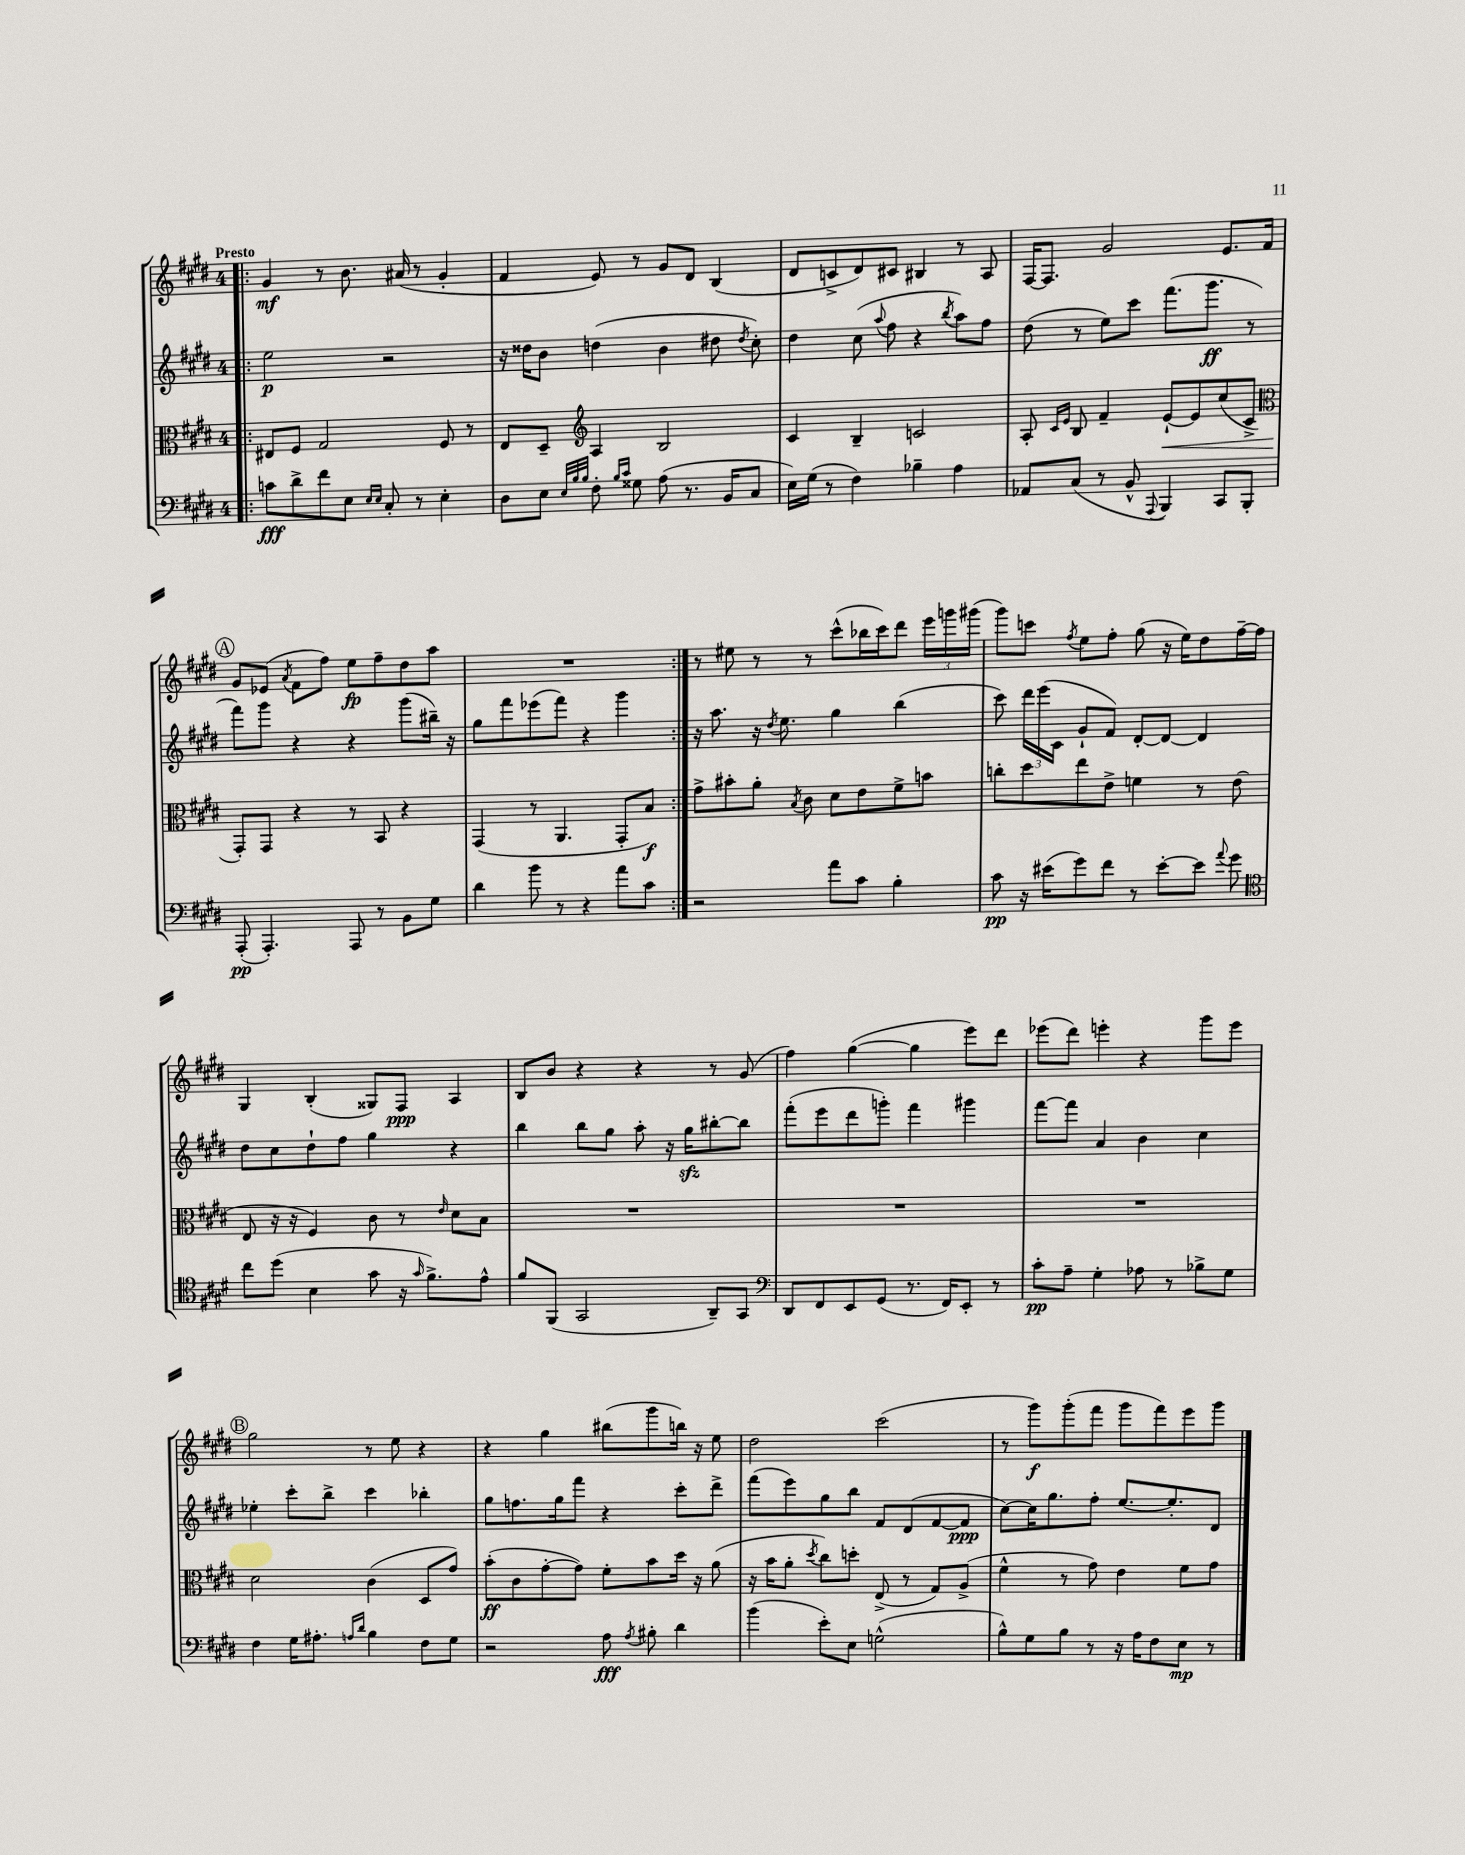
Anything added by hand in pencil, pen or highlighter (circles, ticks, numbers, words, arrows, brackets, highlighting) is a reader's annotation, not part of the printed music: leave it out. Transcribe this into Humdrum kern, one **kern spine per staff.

**kern	**kern	**kern	**kern
*staff4	*staff3	*staff2	*staff1
*clefF4	*clefC3	*clefG2	*clefG2
*k[f#c#g#d#]	*k[f#c#g#d#]	*k[f#c#g#d#]	*k[f#c#g#d#]
*M4/4	*M4/4	*M4/4	*M4/4
=!|:	=!|:	=!|:	=!|:
8c	8E#	2ee	4g#
8d#^	8F#	.	.
8f#	2G#	.	8r
8E	.	.	8.b
16qqE	.	.	.
16qqE	.	.	.
8C#'	.	2r	.
.	.	.	(16a#
8r	.	.	8r
4E'	8F#	.	4g#'
.	8r	.	.
=	=	=	=
8D#	8E	16r	4f#
.	.	16dd##	.
8E	8D#~	8b	.
*	*clefG2	*	*
32qqE	.	.	.
32qqB	.	.	.
32qqB	.	.	.
8F#'	4A	(4dd	8e)
16qqB	.	.	.
16qqc#	.	.	.
8G##	.	.	8r
(8A	2B	4b	8g#
8.r	.	.	8d#
.	.	8dd#	(4B
16BB	.	.	.
.	.	8qdd#	.
8C#	.	8cc#')	.
=	=	=	=
16E)	4c#	4dd#	8d#
(16G#	.	.	.
8r	.	.	8c^
4F#)	4B~	(8cc#	8d#)
.	.	8qqaa	.
.	.	8ff#	8c#
4B-~	2c	4r	4B#
.	.	8qbb	.
4A	.	8aa)	8r
.	.	8ff#	8A
=	=	=	=
8AA-	8A'	(8dd#	[16F#
.	.	.	8.F#]
.	16qqc#	.	.
.	16qqe	.	.
(8C#	8B	8r	.
8r	4f#~	8ee)	2g#
8BB^^	.	8ccc#	.
8qqAAA	.	.	.
4BBB)	[8e`	(8.fff#	.
.	8e]	.	.
.	.	8.ggg#	.
8CC#	(8cc#	.	8.e
8BBB'	8c#^	8r	.
.	.	.	16f#
=	=	=	=
*	*clefC3	*	*
(8AAA'	8GG#')	8fff#)	8g#
4.AAA')	8GG#	8ggg#	(8e-
.	.	.	8qa
.	4r	4r	8f#
.	.	.	8ff#)
8AAA	8r	4r	8ee
8r	8BB	.	8ff#~
8BB	4r	(8ggg#	8dd#
8G#	.	16bb#~)	8aa
.	.	16r	.
=	=	=	=
4d#	(4GG#	8gg#	1r
.	.	8fff#	.
8b	8r	(8eee-	.
8r	4.AA	8fff#)	.
4r	.	4r	.
8a	8GG#'	4ggg#	.
8c#	8B)	.	.
=:|!	=:|!	=:|!	=:|!
2r	8g#^	16r	8r
.	.	8.aa	.
.	8b#'	.	8ee#
.	8a'	16r	8r
.	.	8qdd#	.
.	.	8.ee	.
.	8qB	.	.
.	8c#	.	8r
8a	8d#	4gg#	(8ccc#^^
8c#	8e	.	16bb-
.	.	.	16ccc#)
4B'	8f#^	(4bb	8ddd#
.	8b	.	24eee
.	.	.	24ggg
.	.	.	(24ggg#
=	=	=	=
8c#	8cc'	8ccc#)	8ggg#)
16r	8dd#	24ddd#	8ccc
.	.	(24eee	.
(16e#	.	.	.
.	.	24c#	.
.	.	.	8qff#
8g#)	8ee	8g#`	8ee
8f#	8e^	8f#)	8ff#'
8r	4f	[8d#'	(8gg#
[8e#'	.	8d#_	16r
.	.	.	16ee)
8e#]	8r	4d#]	8dd#
8qqa	.	.	.
8g#	(8e	.	[16ff#~
.	.	.	16ff#]
=	=	=	=
*clefC4	*	*	*
8cc#	8E	8dd#	4G#
(8dd#	16r	8cc#	.
.	16r	.	.
4B	4F#)	8dd#`	(4B'
.	.	8ff#	.
8g#	8c#	4gg#	8G##)
16r	8r	.	8F#
16qqg#	.	.	.
8.f#^)	.	.	.
.	16qqe	.	.
.	8d#	4r	4A
8e^^	8B	.	.
=	=	=	=
8f#	1r	4bb	8B
(8FF#	.	.	8b
2GG#	.	8bb	4r
.	.	8gg#	.
.	.	8aa'	4r
.	.	16r	.
.	.	16gg#	.
8AA~)	.	[8bb#'	8r
8GG#	.	8bb#]	(8g#
=	=	=	=
*clefF4	*	*	*
8DD#	1r	(8fff#'	4ff#)
8FF#	.	8eee	.
8EE	.	8ddd#	([4gg#
(8GG#	.	8ggg')	.
8.r	.	4fff#	4gg#]
16FF#)	.	.	.
8EE'	.	4ggg#	8eee)
8r	.	.	8ddd#
=	=	=	=
8c#'	1r	[8fff#	(8eee-
8A~	.	8fff#]	8ddd#)
4G#'	.	4a	4eee'
8A-	.	4b	4r
8r	.	.	.
8B-^	.	4cc#	8ggg#
8G#	.	.	8eee
=	=	=	=
4F#	2d#	4ee-'	2gg#
16G#	.	8ccc#'	.
8.A#'	.	.	.
.	.	8bb^	.
16qqA	.	.	.
16qqd#	.	.	.
4B	(4c#	4ccc#	8r
.	.	.	8ee
8F#	8D#	4bb-'	4r
8G#	8g#)	.	.
=	=	=	=
2r	(8b'	8gg#	4r
.	8c#	8.ff	.
.	[8g#'	.	4gg#
.	.	16gg#	.
.	8g#])	8fff#	.
8A	8f#'	4r	(8bb#
8qA	.	.	.
8B#'	8b	.	8ggg#
4d#	16dd#	8ccc#'	16bb)
.	16r	.	16r
.	(8a	8ddd#^	8ee
=	=	=	=
(4b	16r	(8fff#	2dd#
.	16b	.	.
.	8a'	8eee)	.
.	8qdd#	.	.
8e')	8cc#)	8gg#	.
8E	8dd'	8bb	.
(2G^^	(8E^	8f#	(2ccc#
.	8r	(8d#	.
.	8G#)	[8f#	.
.	(8A^	8f#]	.
=	=	=	=
8B^^)	4f#^^	[8cc#)	8r
8G#	.	16cc#]	8ggg#)
.	.	8.gg#	.
8B	8r	.	(8ggg#'
8r	8g#)	8ff#'	8fff#
16r	4e	[8.ee	8ggg#
16A	.	.	.
8F#	.	.	8fff#)
.	.	8.ee']	.
8E	8f#	.	8eee
8r	8g#	8d#	8ggg#
==	==	==	==
*-	*-	*-	*-
